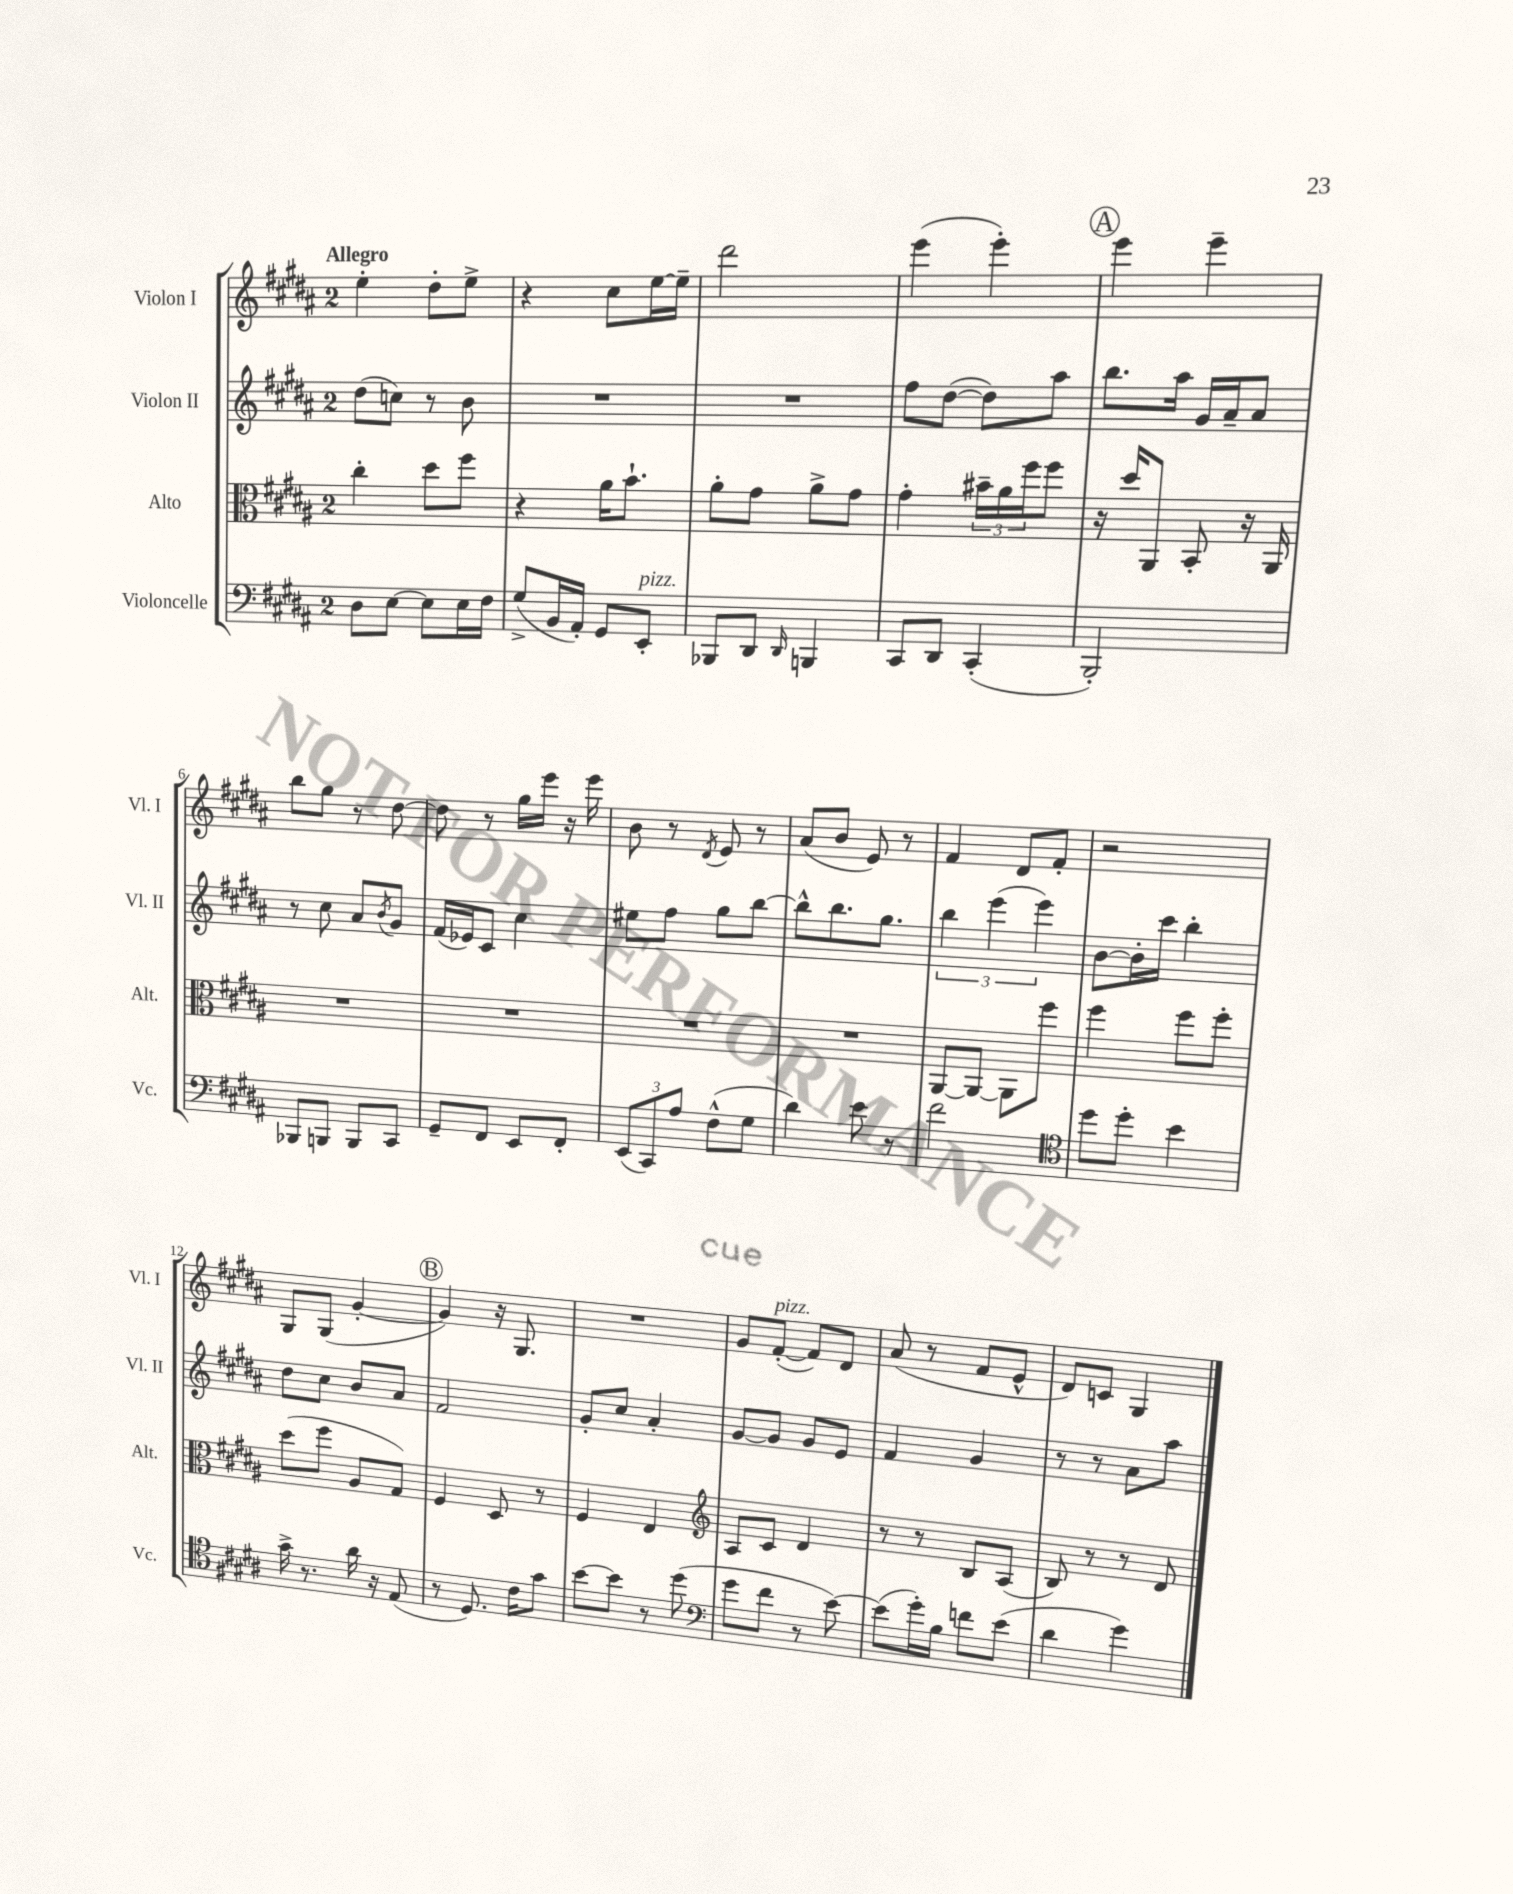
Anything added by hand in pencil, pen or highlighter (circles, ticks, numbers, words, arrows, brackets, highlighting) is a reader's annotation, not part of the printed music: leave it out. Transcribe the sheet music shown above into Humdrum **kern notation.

**kern	**kern	**kern	**kern
*staff4	*staff3	*staff2	*staff1
*clefF4	*clefC3	*clefG2	*clefG2
*k[f#c#g#d#a#]	*k[f#c#g#d#a#]	*k[f#c#g#d#a#]	*k[f#c#g#d#a#]
*M2/4	*M2/4	*M2/4	*M2/4
8D#	4cc#'	(8dd#	4ee'
[8E	.	8cc)	.
8E]	8dd#	8r	8dd#'
16E	8ff#	8b	8ee^
16F#	.	.	.
=	=	=	=
(8G#^	4r	2r	4r
16BB	.	.	.
16AA#')	.	.	.
8GG#	16a#	.	8cc#
.	8.b`	.	.
8EE'	.	.	[16ee
.	.	.	16ee~]
=	=	=	=
8BBB-	8a#'	2r	2ddd#
8DD#	8g#	.	.
16qqDD#	.	.	.
4BBB	8a#^	.	.
.	8g#	.	.
=	=	=	=
8CC#	4g#'	8ff#	(4eee
8DD#	.	([8dd#	.
(4CC#'	24b#~	8dd#])	4eee')
.	24a#	.	.
.	24ff#	.	.
.	8ff#	8aa#	.
=	=	=	=
2BBB')	16r	8.bb	4eee
.	16dd#	.	.
.	8AA#	.	.
.	.	16aa#	.
.	8BB'	16g#	4eee~
.	.	16a#~	.
.	16r	8a#	.
.	16AA#	.	.
=	=	=	=
8BBB-	2r	8r	8bb
8BBB	.	8cc#	8gg#
8BBB	.	8a#	8r
.	.	8qb	.
8CC#	.	8g#	[8dd#
=	=	=	=
8GG#~	2r	(16f#	8dd#]
.	.	16e-)	.
8FF#	.	8c#	8r
8EE	.	4cc#	16gg#
.	.	.	16eee
8FF#'	.	.	16r
.	.	.	16eee
=	=	=	=
(12EE	2r	8ee#	8b
12CC#)	.	.	.
.	.	8ff#	8r
12A#	.	.	.
.	.	.	8qd#
(8F#^^	.	8gg#	8e
8G#	.	[8bb	8r
=	=	=	=
4d#)	2r	8bb^^]	(8a#
.	.	8.bb	8b
8e	.	.	8e)
.	.	8.gg#	.
8r	.	.	8r
=	=	=	=
2f#	[8AA#	6bb	4f#
.	8AA#_	.	.
.	.	(6eee	.
.	8AA#]	.	8d#
.	.	6eee)	.
.	8ff#	.	8f#'
=	=	=	=
*clefC4	*	*	*
8dd#	4ff#	[8b	2r
8dd#'	.	16b']	.
.	.	16ccc#	.
4b	8ff#	4bb'	.
.	8ff#'	.	.
=	=	=	=
16g#^	(8dd#	8dd#	8G#
8.r	.	.	.
.	8ff#	8cc#	(8G#
16a#	8A#	8b	[4g#'
16r	.	.	.
(8E	8G#)	8a#	.
=	=	=	=
8r	4F#	2f#	4g#])
8.D#)	.	.	.
.	8D#	.	16r
16c#	.	.	8.G#
8g#	8r	.	.
=	=	=	=
[8b	4F#	8g#'	2r
8b]	.	8cc#	.
8r	4E	4a#'	.
(8dd#	.	.	.
=	=	=	=
*clefF4	*clefG2	*	*
8g#	8A#	[8g#	8g#
8f#	8c#	8g#]	([8f#'
8r	4d#	8g#	8f#])
[8e)	.	8e	8d#
=	=	=	=
(8e]	8r	4f#	(8a#
16g#')	8r	.	8r
16B	.	.	.
8f	8B	4g#	8f#
(8e	(8A#	.	8e^^
=	=	=	=
4d#	8B)	8r	8d#)
.	8r	8r	8c
4g#)	8r	8a#	4G#
.	8d#	8aa#	.
==	==	==	==
*-	*-	*-	*-
